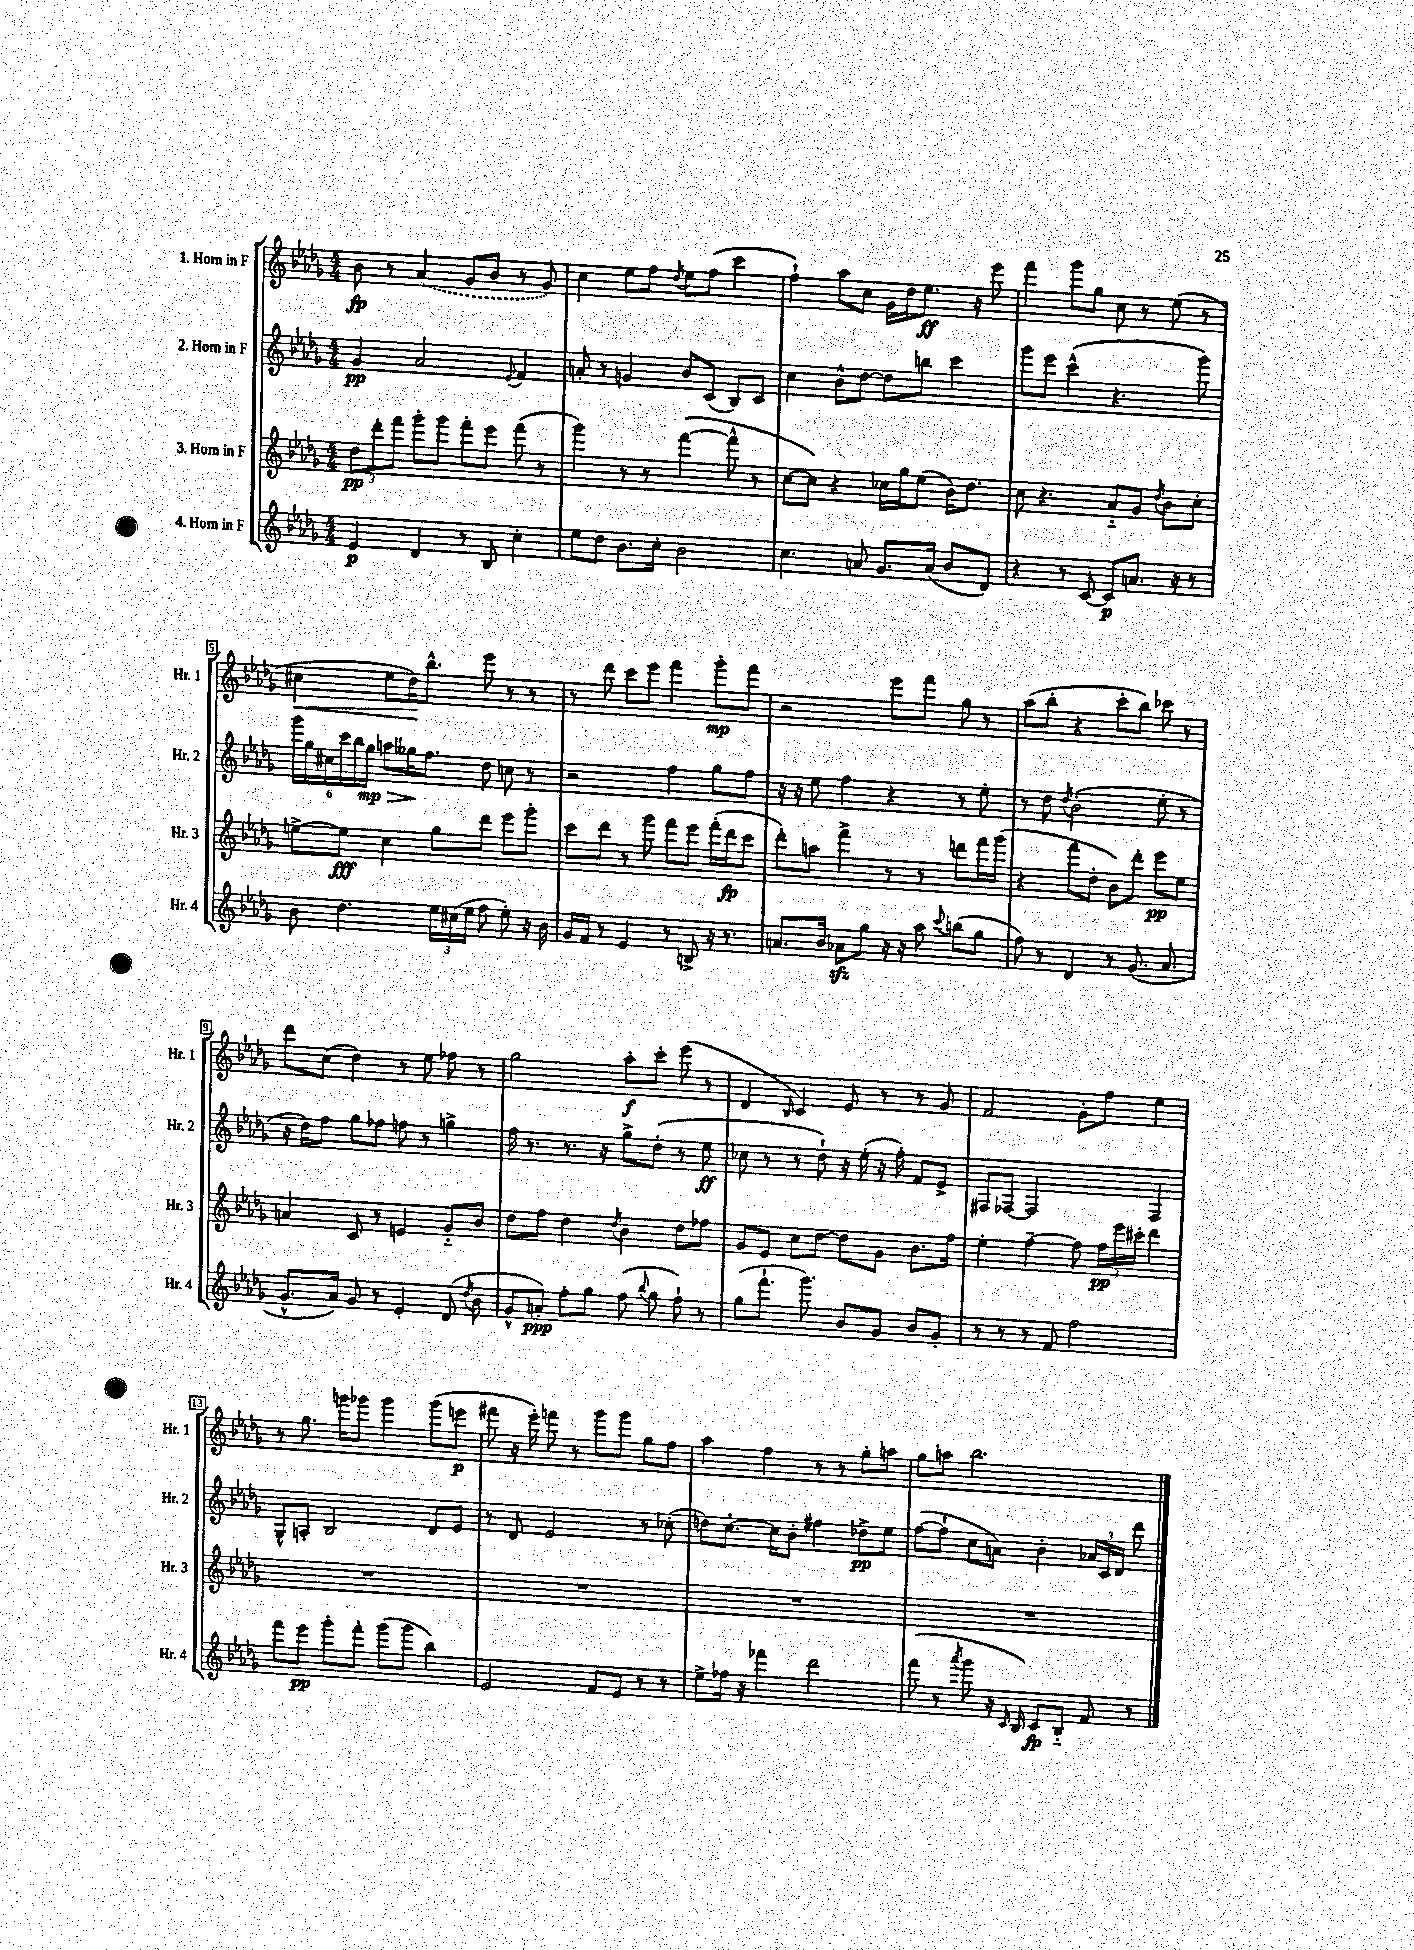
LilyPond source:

<<
\new StaffGroup <<
\new Staff = "s0" \with { instrumentName = "1. Horn in F" shortInstrumentName = "Hr. 1" } {
    \clef treble \key des \major \numericTimeSignature \time 4/4
    \autoBeamOff bes'8\fp r8 \once \slurDashed aes'4( ges'8[ bes'8] r8 ges'8) |
    c''4 ees''8[ f''8] \acciaccatura { des''8 } ees''8[ f''8]( c'''4 |
    f''4-!) aes''8[ c''8] ges'16[ des''16 ees''8.]\ff r16 ees'''8 |
    f'''4 ges'''8[ ges''8] c''8 r8 ees''8( r8 |
    cis''4\< ees''8[ des''16\!) bes''8.]-^ ees'''8 r8 r8 |
    r8 des'''8 c'''8[ ees'''8] f'''4 ges'''8[-.\mp f'''8] |
    r2 ees'''8[ f'''8] ges''8 r8 |
    aes''8[( bes''8]-. r4 c'''8[-. bes''8]) ces'''8 r8 |
    des'''8[ c''8]( des''4) r8 ees''8 fes''8 r8 |
    ges''2 aes''8[-.\f c'''8]-. ees'''8( r8 |
    des'4 \grace { bes16 } c'4) ees'8 r8 r8 ges'8 |
    f'2 ges'8[-. f''8] ees''4 |
    r8 ges''8. g'''16[ ges'''8] ges'''4 ges'''8[( e'''8]\p |
    fis'''8 r16 ees'''16-.) f'''8 r8 ges'''8[ ges'''8] ges''8[ f''8] |
    aes''4 f''4 r8 r8 ges''8[-. a''8] |
    ges''8[ a''8] bes''2. \bar "|." |
}
\new Staff = "s1" \with { instrumentName = "2. Horn in F" shortInstrumentName = "Hr. 2" } {
    \clef treble \key des \major \numericTimeSignature \time 4/4
    \autoBeamOff ges'4\pp aes'2 \appoggiatura { ees'8 } f'4 |
    a'8-. r8 g'4 bes'8[ c'8]( bes8[) c'8] |
    c''4 bes'8[-^ des''8]~ des''8[ b''8] c'''4 |
    ges'''8[ ees'''8] c'''4-^( r4. ges'''8) |
    \tuplet 6/4 { ges'''16[ ges''16 cis''16 c'''16 bes''16 ges''16]\mp\> } a''8[ geses''16\! f''8.] des''8 c''8 r8 |
    r2 f''4 ges''8[ f''8] |
    r16 r16 ees''8 f''4 r4 r8 ees''8-. |
    r8 des''8 \acciaccatura { des''8 } bes'2-.( ees''8-. r8 |
    r16 des''16[) f''8] ges''8[ fes''8] f''8 r8 g''4-> |
    f''16 r8. r8. r16 ges''8[-> des''8]-.( r8 ees''8\ff |
    ces''8 r8 r8 des''8-!) r16 ees''16-.( r16 f''16-.) f'8[ ees'8]-> |
    fis8[ fes8]~ fes2 fes4 |
    ges8[-^ a8]-. bes2 des'8[ ees'8] |
    r8 des'8 ees'2 r8 ces''8-.( |
    d''8[) c''8.]~-. c''16[ bes'8]-. fis''4 des''8[->\pp ees''8] |
    f''8[~( f''8]-! c''8[ a'8]) bes'4-. \tuplet 3/2 { aes'16[ c'16 des'16] } des'''8 \bar "|." |
}
\new Staff = "s2" \with { instrumentName = "3. Horn in F" shortInstrumentName = "Hr. 3" } {
    \clef treble \key des \major \numericTimeSignature \time 4/4
    \autoBeamOff \tuplet 3/2 { des''8[\pp des'''8-. f'''8] } ges'''8[-. ges'''8] f'''8[-. ees'''8] f'''8( r8 |
    ges'''4) r8 r8 f'''4~( f'''8-^ r8 |
    c''8[~ c''8]) r4 ces''16[ ges''16 ees''8]( bes'16[) des''8.] |
    c''8 r4. aes'8[-_ ges'8] \acciaccatura { des''8 } bes'8[ c''8]-. |
    e''8[~-> e''8]\fff c''4 ges''8[ des'''8] ees'''8[ ges'''8]-. |
    c'''8[ des'''8] r8 ges'''8 f'''8[ ees'''8] f'''16[-.( des'''16\fp c'''8] |
    des'''8[-.) a''8] f'''4-> r8 r8 d'''8[ f'''16 ges'''16]( |
    r4 f'''8[ des''8]-. bes'8[) des'''8]-. ees'''8[\pp ees''8] |
    a'4 c'8 r8 e'4 ges'8[-_ bes'8] |
    des''8[ f''8] des''4 \acciaccatura { des''8 } bes'4 des''8[ fes''8] |
    ges'8[ ees'8] c''8[ des''8]~ des''8[ ges'8] bes'8.[ f''16] |
    ees''4-. f''4~-- f''8 \tuplet 3/2 { f''16[\pp ees'''16 cis'''16]-. } des'''4 |
    R1 |
    R1 |
    R1 |
    R1 \bar "|." |
}
\new Staff = "s3" \with { instrumentName = "4. Horn in F" shortInstrumentName = "Hr. 4" } {
    \clef treble \key des \major \numericTimeSignature \time 4/4
    \autoBeamOff ees'4\p des'4 r8 bes8 c''4-. |
    ees''8[ des''8] bes'8.[ c''16]-. bes'2 |
    c''4. a'8 ges'8.[ a'16]( bes'8[ des'8]) |
    r4 r8 c'8~ c'8[\p a'8.] r16 r8 |
    bes'8 des''4. \tuplet 3/2 { ees''16[ cis''16( ees''16] } f''8 ees''8-.) r16 bes'16 |
    ges'16[ f'16] r8 ees'4 r8 b8-> r16 r8. |
    a'8.[ bes'16] aes'8[\sfz ges''8] r16 r16 aes''8 \appoggiatura { c'''8 } b''8[( ges''8] |
    f''8) r8 des'4 r8 ges'8.( aes'8. |
    ges'8.[-^ aes'16]) ges'8 r8 ees'4-. des'8( \acciaccatura { des''8 } bes'8 |
    ges'8[-^ a'8]-.\ppp) f''8[-. ges''8] f''8( \appoggiatura { bes''8 } ges''8 f''8-!) r8 |
    ges''8[( f'''8.]-! ges'''8.) bes'8[ ges'8] bes'8[ ges'8]-. |
    r8 r8 r8 f'8 f''2 |
    f'''8[ ees'''8]\pp ges'''8[-. f'''8]-. ges'''8[( ges'''8] bes''4) |
    ees'2 f'8[ ees'8] r8 r8 |
    ees''8[-> fes''16] r16 fes'''4 des'''2 |
    f'''8( r8 \acciaccatura { aes'''8 } ges'''8 r16 \grace { c'16 } bes16) c'8[\fp bes8]-_ f'8 r8 \bar "|." |
}
>>
>>
\layout { \context { \Score \override BarNumber.stencil = #(make-stencil-boxer 0.1 0.3 ly:text-interface::print) } }
